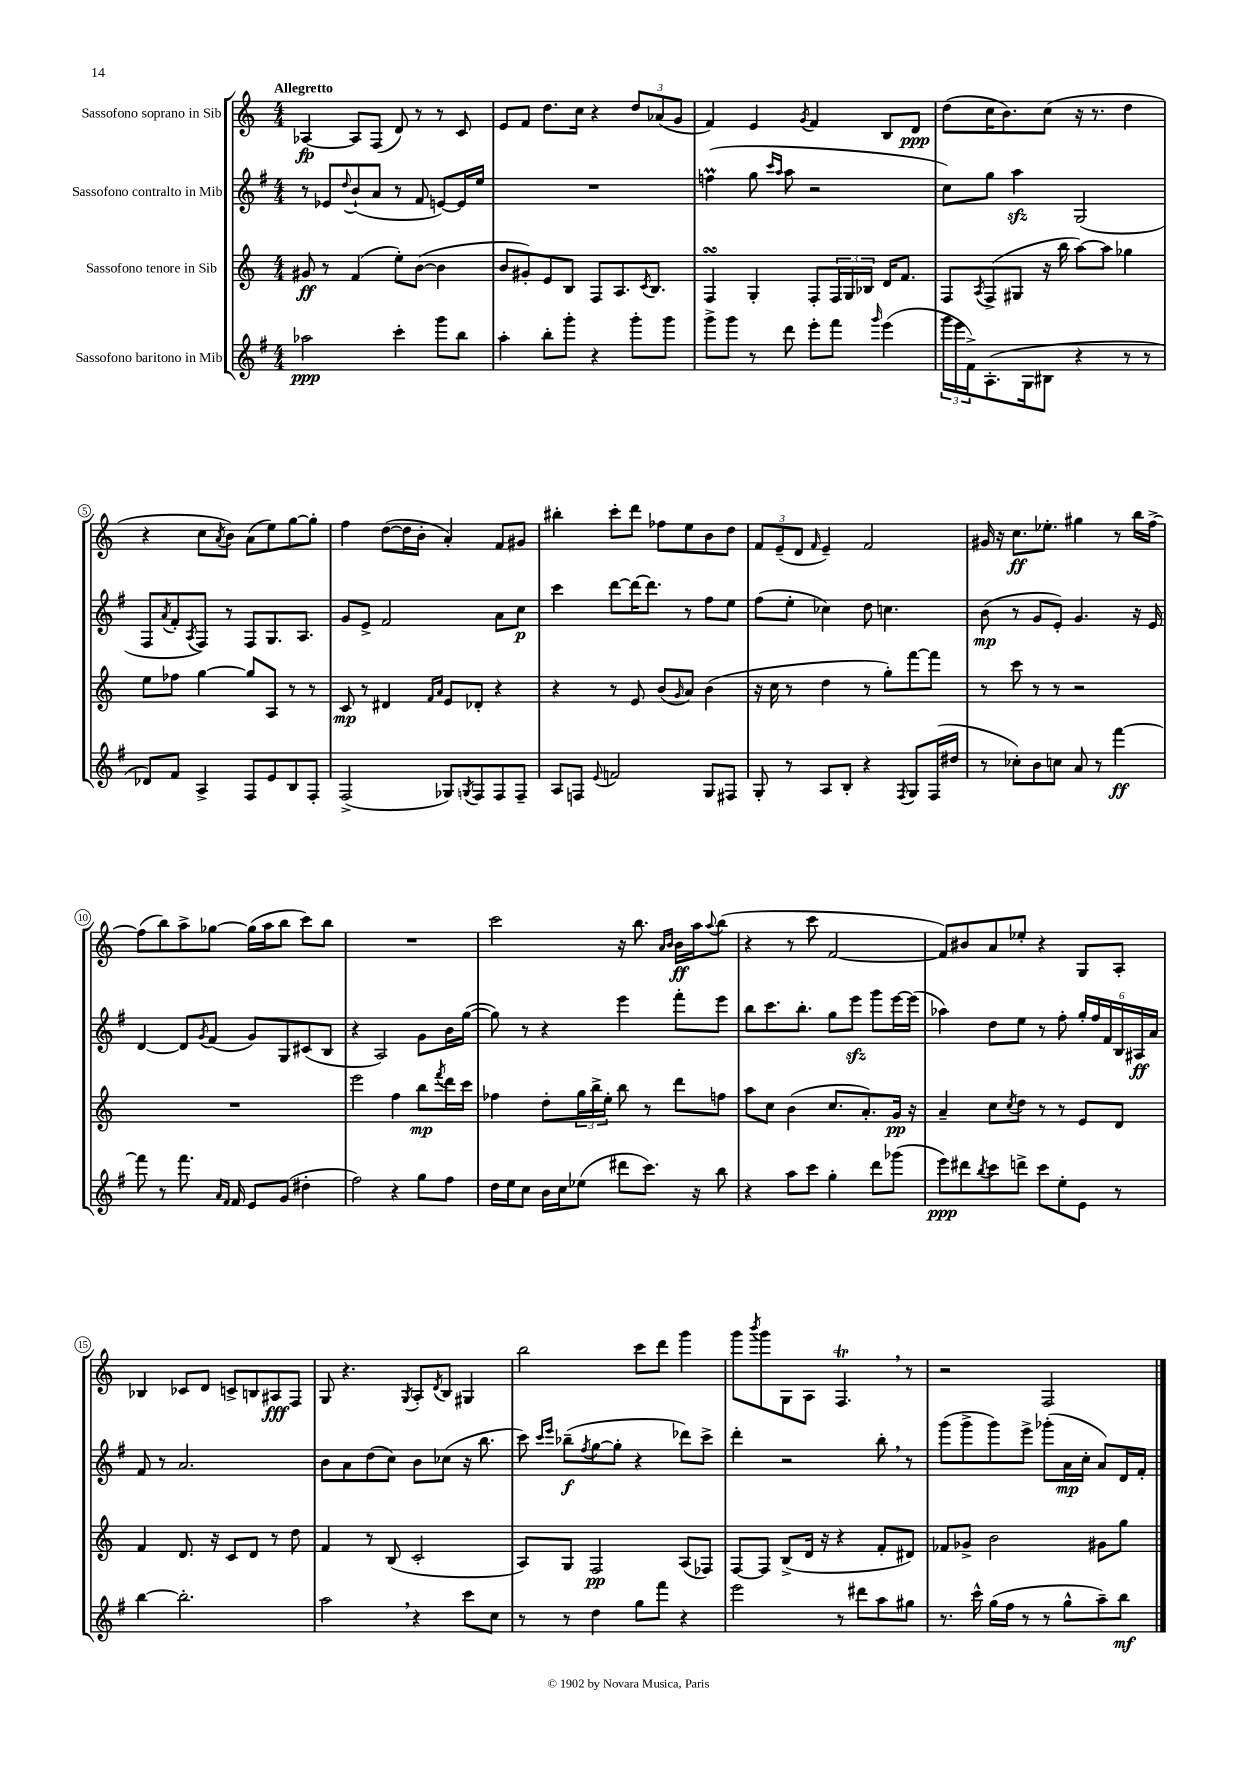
<<
\new StaffGroup <<
\new Staff = "s0" \with { instrumentName = "Sassofono soprano in Sib" } {
    \clef treble \key c \major \numericTimeSignature \time 4/4 \tempo "Allegretto"
    aes4~\fp aes8 f8( d'8) r8 r8 c'8 |
    e'8 f'8 d''8. c''16 r4 \tuplet 3/2 { d''8 aes'8( g'8 } |
    f'4) e'4 \acciaccatura { g'8 } f'4 b8 d'8\ppp |
    d''8( c''16 b'8.) c''8( r16 r8. d''4 |
    r4 c''8 \acciaccatura { a'8 } b'8) a'8( e''8) g''8~ g''8-. |
    f''4 d''8~( d''16 b'16-. a'4-.) f'8 gis'8 |
    bis''4-. c'''8-. d'''8 fes''8 e''8 b'8 d''8 |
    \tuplet 3/2 { f'8 e'8--( d'8 } \grace { f'16 } e'4--) f'2 |
    gis'16 r16 c''8.\ff ees''8.-. gis''4 r8 b''16 f''16~-> |
    f''8( b''8) a''8-> ges''8~ ges''16( a''16 b''8 c'''8) b''8 |
    R1 |
    c'''2 r16 b''8. \grace { a'16 b'16 } b'16\ff a''16 \appoggiatura { a''8 } b''8( |
    r4 r8 c'''8 f'2~ |
    f'8) bis'8 a'8 ees''8-. r4 g8 a8-. |
    bes4 ces'8 d'8 c'8-> b8 ais8\fff f8 |
    g8 r4. \acciaccatura { g8 } a8-. \acciaccatura { d'8 } b8 gis4 |
    b''2 c'''8 d'''8 g'''4 |
    g'''8 \acciaccatura { b'''8 } g'''8 g8 a8 f4.\trill \breathe r8 |
    r2 f2 \bar "|." |
}
\new Staff = "s1" \with { instrumentName = "Sassofono contralto in Mib" } {
    \clef treble \key g \major \numericTimeSignature \time 4/4
    r8 ees'8 \appoggiatura { d''8 } b'8-!( a'8 r8 fis'8 e'8~) e'16 e''16 |
    R1 |
    f''4\prall( g''8 \grace { c'''16 a''16 } a''8 r2 |
    c''8) g''8 a''4\sfz g2( |
    fis8 \acciaccatura { a'8 } fis'8-. \acciaccatura { a8 } fis8) r8 fis8 g8. a8. |
    g'8 e'8-> fis'2 a'8 c''8\p |
    c'''4 d'''8~ d'''16~ d'''8. r8 fis''8 e''8 |
    fis''8( e''8-. ces''4) d''8 c''4. |
    b'8\mp( r8 g'8 e'8-.) g'4. r16 e'16 |
    d'4~ d'8 \acciaccatura { g'8 } fis'8( g'8) g8 cis'8( b8 |
    r4 a2) g'8 b'16 g''16~( |
    g''8) r8 r4 e'''4 fis'''8-. e'''8 |
    b''8 c'''8. b''8.-. g''8 e'''8\sfz g'''8 e'''16~ e'''16( |
    aes''4) d''8 e''8 r8 fis''8-. \tuplet 6/4 { g''16-. fis''16 fis'16 b16 ais16\ff a'16 } |
    fis'8 r8 a'2. |
    b'8 a'8 d''8( c''8) b'8 ces''8( r16 b''8. |
    c'''8) \grace { c'''16 e'''16 } bes''8--\f( \acciaccatura { fis''8 } g''8~ g''8-. r4 des'''8) c'''8-> |
    d'''4-. r2 b''8-. \breathe r8 |
    g'''8( g'''8-> g'''8) e'''8-> ges'''8-.( a'16\mp c''16-. a'8) d'16 fis'16-. \bar "|." |
}
\new Staff = "s2" \with { instrumentName = "Sassofono tenore in Sib" } {
    \clef treble \key c \major \numericTimeSignature \time 4/4
    gis'8\ff r8 f'4( e''8-.) b'8~( b'4 |
    b'8 gis'8-.) e'8 b8 f8 a8. \acciaccatura { c'8 } b8. |
    f4\turn g4-. f8-. \tuplet 3/2 { f16 g16 bes16 } d'16 f'8. |
    f8 \acciaccatura { a8 } f8->( gis8 r16 b''16 a''8~) a''8 ges''4 |
    e''8 fes''8 g''4~ g''8 a8 r8 r8 |
    c'8\mp r8 dis'4 \grace { f'16 a'16 } e'8 des'8-. r4 |
    r4 r8 e'8 b'8( \grace { g'16 } a'8) b'4( |
    r16 c''16 r8 d''4 r8 g''8-.) f'''8~ f'''8 |
    r8 c'''8 r8 r8 r2 |
    R1 |
    e'''2 f''4 b''8\mp \acciaccatura { f'''8 } d'''16 c'''16 |
    fes''4 d''8-. \tuplet 3/2 { g''16 b''16-> e''16-. } b''8 r8 d'''8 f''8 |
    a''8 c''8 b'4( c''8. a'8.-.) g'16\pp r16 |
    a'4-- c''8 \acciaccatura { c''8 } d''8 r8 r8 e'8 d'8 |
    f'4 d'8. r16 c'8 d'8 r8 d''8 |
    f'4 r8 b8( c'2-. |
    a8) g8 f2\pp a8( fes8) |
    f8~ f8 b8->( d'16 r16 r4 f'8-. dis'8) |
    fes'8 ges'8-> b'2 gis'8 g''8 \bar "|." |
}
\new Staff = "s3" \with { instrumentName = "Sassofono baritono in Mib" } {
    \clef treble \key g \major \numericTimeSignature \time 4/4
    aes''2\ppp c'''4-. g'''8 b''8 |
    a''4-. b''8-. g'''8-. r4 g'''8-. g'''8 |
    g'''8-> g'''8 r8 d'''8 e'''8-. fis'''8 \grace { g'''16 } e'''4( |
    \tuplet 3/2 { g'''16 e'''16 fis'16->) } a8.-.( g16 bis8 r4 r8 r8 |
    des'8) fis'8 a4-> fis8 e'8 b8 fis8-. |
    fis2->( ges8) \acciaccatura { g8 } fis8 fis8 fis8-- |
    a8 f8 \appoggiatura { e'8 } f'2 g8 fis8 |
    g8-. r8 a8 b8-. r4 \acciaccatura { fis8 } g8 fis16( dis''16 |
    r8 ces''8-.) b'8 c''8 a'8 r8 fis'''4~\ff |
    fis'''8 r8 fis'''8. \grace { a'16 fis'16 } fis'16 e'8 g'8( dis''4-. |
    fis''2) r4 g''8 fis''8 |
    d''16 e''16 c''8 b'16 c''16 ees''8( dis'''8 c'''8.) r16 b''8 |
    r4 a''8 c'''8 g''4-. d'''8 ges'''8( |
    e'''8\ppp) dis'''8 \acciaccatura { b''8 } c'''8 d'''8-> c'''8 e''8-. e'8 r8 |
    b''4~ b''2.-. |
    a''2 \breathe r4 c'''8 c''8 |
    r8 r8 d''4 g''8 fis'''8 r4 |
    e'''2 r8 dis'''8 a''8 gis''8 |
    r8. c'''16-^ g''16( fis''16 r8 r8 g''8-^ a''8--) b''8\mf \bar "|." |
}
>>
>>
\layout { \context { \Score \override BarNumber.stencil = #(make-stencil-circler 0.1 0.3 ly:text-interface::print) } }
